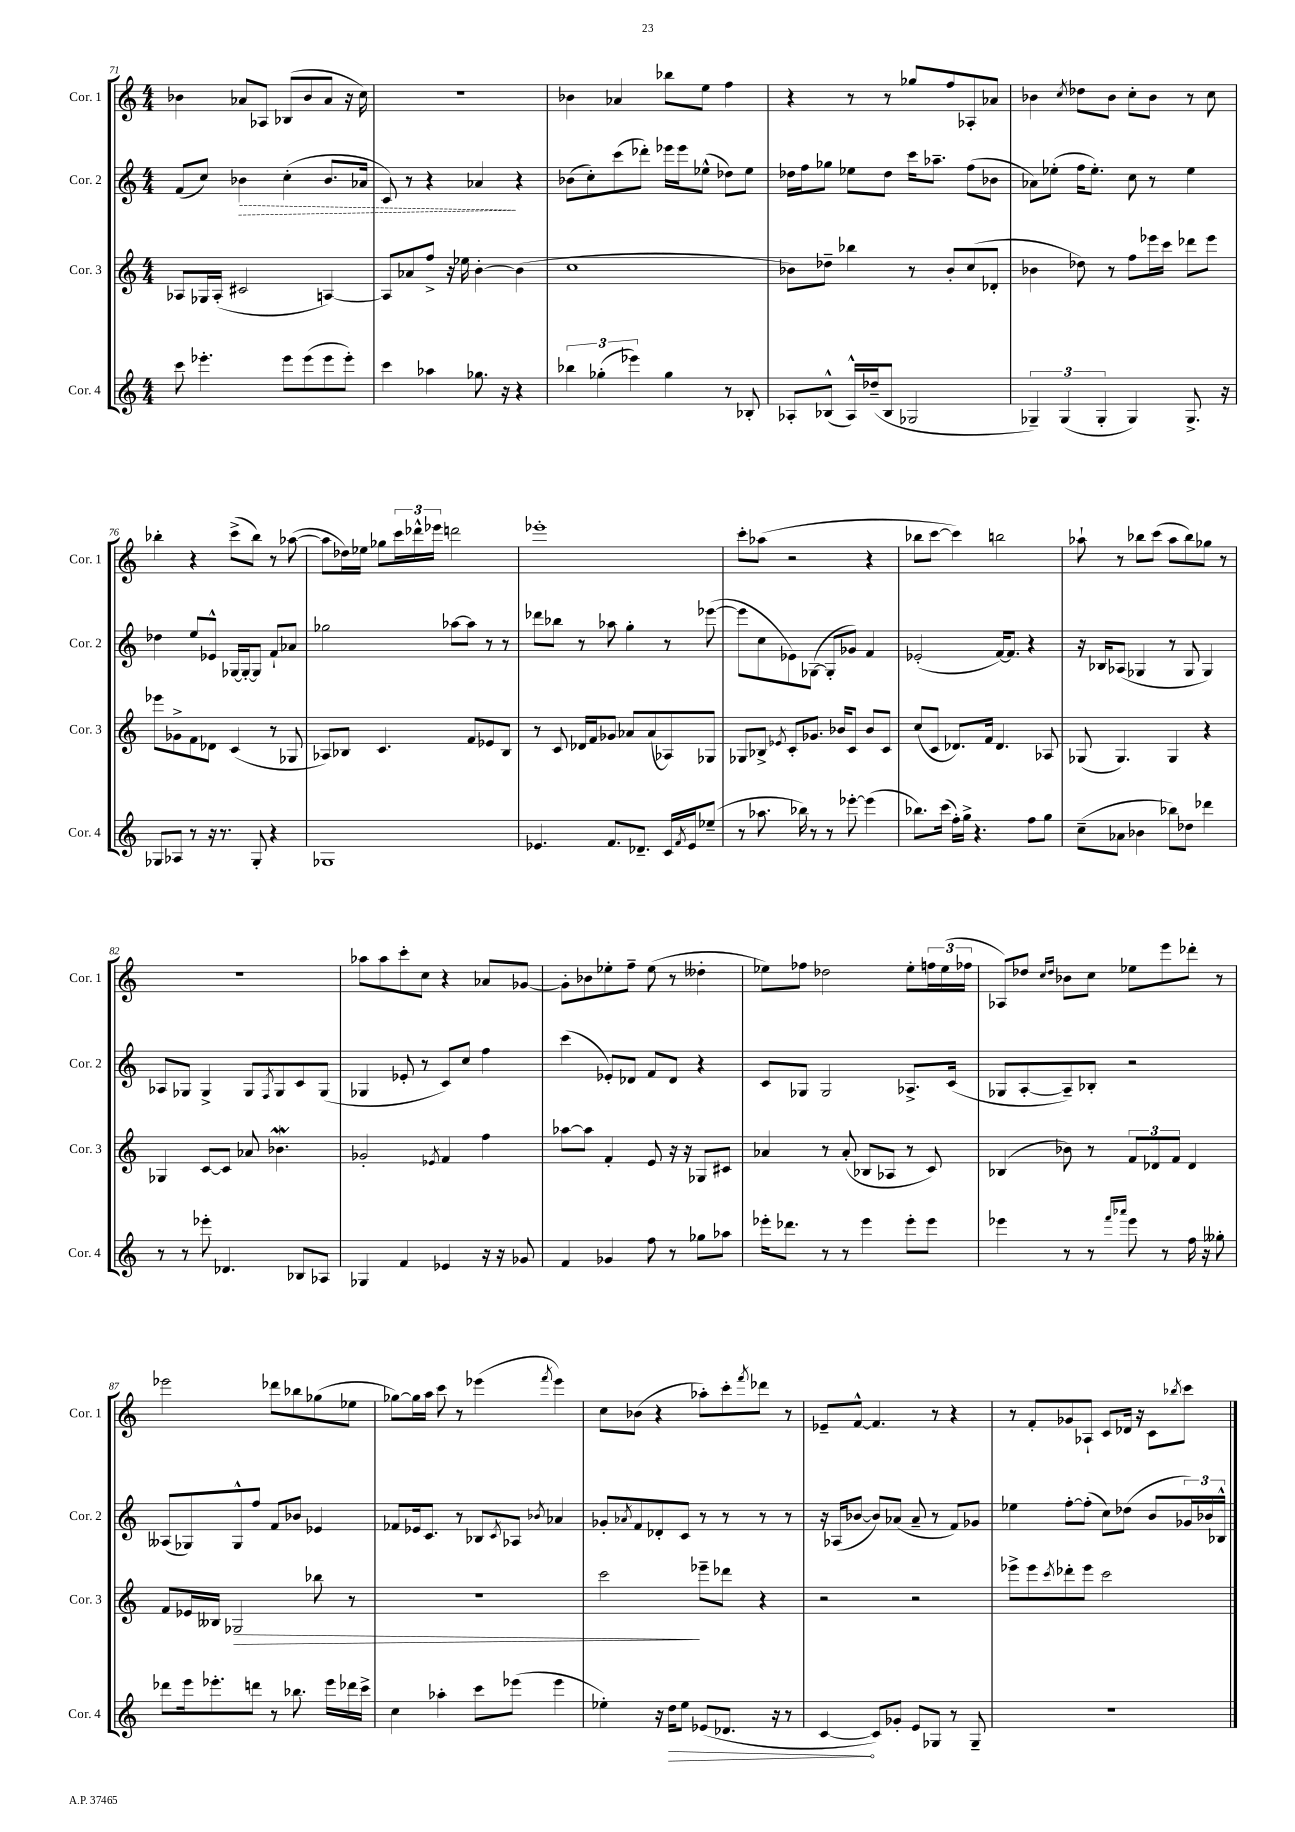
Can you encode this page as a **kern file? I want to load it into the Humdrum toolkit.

**kern	**kern	**kern	**kern
*staff4	*staff3	*staff2	*staff1
*clefG2	*clefG2	*clefG2	*clefG2
*k[]	*k[]	*k[]	*k[]
*M4/4	*M4/4	*M4/4	*M4/4
8ccc\	8A-/L	(8f/L	4b-\
4.eee-'\	16G-/L	8cc/J)	.
.	(16A-'/JJ	.	.
.	2c#/	4b-\	8a-/L
.	.	.	8A-/J
8eee-\L	.	(4cc'\	(8B-/L
(8eee-\	.	.	8b-/
8eee-\	[4A/)	8.b-/L	8a-/J
8eee-'\J)	.	.	16r
.	.	16a-/Jk	16cc\)
=	=	=	=
4ccc\	8A/]L	8c/)	1r
.	8a-/	8r	.
4aa-\	8ff^/J	4r	.
.	16r	.	.
.	16ee-\	.	.
8.gg-\	[4b'\	4a-/	.
16r	.	.	.
4r	(4b\]	4r	.
=	=	=	=
6bb-\	1cc	(8b-\L	4b-\
.	.	8cc'\)	.
(6gg-'\	.	.	.
.	.	(8ccc\	4a-/
6eee-\)	.	.	.
.	.	8ddd-'\J)	.
4gg-\	.	16eee-\LL	8bb-\L
.	.	16eee-\J	.
.	.	(8ee-^^\J	8ee\J
8r	.	8dd-\L)	4ff\
8B-'/	.	8ee-\J	.
=	=	=	=
8A-'/L	8b-\L)	16dd-\LL	4r
.	.	16ff\J	.
(8B-^^/J	8dd-~\J	8gg-\J	.
16A-^^/LL)	4bb-\	8ee-\L	8r
(16dd-~/J	.	.	.
8B-/J	.	8dd-\J	8r
2G-/	8r	16ccc\LK	8gg-/L
.	.	8.aa-~\J	.
.	8b-'/L	.	8ff/
.	(8cc/	(8ff\L	8A-'/
.	8d-'/J	8b-\J	8a-/J
=	=	=	=
6G-~/)	4b-\	8a-\L)	4b-\
.	.	(8ee-'\J	.
(6G-/	.	.	.
.	.	.	8qcc/
.	8dd-\)	16ff\LK	8dd-\L
.	.	8.ee-'\J)	.
6G-'/	.	.	.
.	8r	.	8b-\J
4G-/)	8ff\L	8cc\	8cc'\L
.	16eee-\L	8r	8b-\J
.	16ccc\JJ	.	.
8.G-^/	8ddd-\L	4ee-\	8r
.	8eee-\J	.	8cc\
16r	.	.	.
=	=	=	=
8G-/L	8eee-\L	4dd-\	4bb-'\
8A-/J	8g-^\	.	.
8r	8f\	8ee/L	4r
16r	8d-\J	8e-^^/J	.
8.r	.	.	.
.	(4c/	[16G-/LL	(8ccc^\L
.	.	16G-'/_J	.
8G-'/	.	8G-/]J	8bb-\J)
4r	8r	8f`/L	8r
.	8G-/	8a-/J	([8aa-\
=	=	=	=
1G-	8A-/L)	2gg-\	8aa-\]L
.	8B-/J	.	16dd-\L)
.	.	.	16ee-\JJ
.	4.c/	.	8gg-\L
.	.	.	24ccc\L
.	.	.	24ddd-^^\
.	.	.	24eee-\JJ
.	.	[8aa-\L	2ddd\
.	8f/L	8aa-\]J	.
.	8e-/	8r	.
.	8B-/J	8r	.
=	=	=	=
4.e-/	8r	8ddd-\L	1eee-'
.	8c/	8bb-\J	.
.	16d-/LL	8r	.
.	16f/J	.	.
8.f/L	8g-/J	8aa-\	.
.	8a-/L	4gg'\	.
8.d-~/J	.	.	.
.	(8a-/	.	.
16c/LL	8A-/)	8r	.
8qf/	.	.	.
16e-/J	.	.	.
(8ee-~/J	8G-/J	([8eee-\	.
=	=	=	=
8r	8G-/L	8eee-\]L	8ccc'\L
8.aa-\	8B-^/J	8cc\	(8aa-\J
.	8qe-/	.	.
.	8c'/L	8e-\)	2r
16bb-\)	.	.	.
8r	8.g-/J	([8G-\J	.
8r	.	8G-'/]L	.
.	16b-/LK	.	.
[8eee-'\	8c/J	8g-/J)	.
(4eee-\]	8b-/L	4f/	4r
.	8c/J	.	.
=	=	=	=
8.bb-\L)	(8cc/L	(2e-'/	8bb-\L
.	8c/J	.	[8ccc\J
(16ccc\Jk	.	.	.
16ff'\LL)	8.d-/L)	.	4ccc\])
16gg^\JJ	.	.	.
4.r	.	.	.
.	16f/Jk	.	.
.	4.d-/	[16f/LK)	2bb\
.	.	8.f/]J	.
8ff\L	.	4r	.
8gg\J	8A-/	.	.
=	=	=	=
(8cc~\L	(8G-/	16r	8aa-`\
.	.	16B-/LK	.
8a-\J	4.G-/)	(8A-/J	8r
4b-\	.	4G-/	8bb-\L
.	.	.	(8ccc\J
8bb-\L)	4G-/	8r	8aa-\L
8dd-\J	.	8G-/	8bb-\)
4ddd-\	4r	4G-/)	8gg-\J
.	.	.	8r
=	=	=	=
8r	4G-/	8A-/L	1r
8r	.	8G-/J	.
8eee-'\	[8c/L	4G-^/	.
4.d-/	8c/]J	.	.
.	8a-/	8G-/L	.
.	.	8qF/	.
.	4.b-\	8G-/	.
8B-/L	.	8c/	.
8A-/J	.	(8G-/J	.
=	=	=	=
4G-/	2g-'/	4G-/	8aa-\L
.	.	.	8aa-\
4f/	.	8e-'/	8ccc'\
.	.	8r	8cc\J
.	8qe-/	.	.
4e-/	4f/	8c/L)	4r
.	.	8cc/J	.
16r	4ff\	4ff\	8a-/L
16r	.	.	.
8g-/	.	.	[8g-/J
=	=	=	=
4f/	[8aa-\L	(4ccc\	8g-'\]L
.	8aa-\]J	.	8b-\
4g-/	4f'/	8e-'/L)	8ee-'\
.	.	8d-/J	8ff~\J
8ff\	8e/	8f/L	(8ee-\
8r	16r	8d-/J	8r
.	16r	.	.
8gg-\L	8G-/L	4r	4dd--'\
8aa-\J	8c#/J	.	.
=	=	=	=
16eee-'\LK	4a-/	8c/L	8ee-\L)
8.ddd-\J	.	.	.
.	.	8G-/J	8ff-\J
8r	8r	2G-/	2dd-\
8r	(8a-'/	.	.
4eee-\	8B-/L	.	.
.	8A-/J	.	.
8eee-'\L	8r	8.A-^/L	8ee-'\L
8eee-\J	8c/)	.	24ff\L
.	.	.	(24ee-\
.	.	(16c/Jk	.
.	.	.	24ff-\JJ
=	=	=	=
4eee-\	(4B-/	8G-/L	8A-/L)
.	.	[8A'/	8dd-/J
.	.	.	16qqcc/LL
.	.	.	16qqdd-/JJ
8r	8b-\)	8A~/])	8b-\L
8r	8r	8B-'/J	8cc\J
16qqfff/LL	.	.	.
16qqaaa-/JJ	.	.	.
8eee-\	12f/L	2r	8ee-\L
.	12d-/	.	.
8r	.	.	8eee\
.	12f/J	.	.
16ff\	4d-/	.	8ddd-'\J
16r	.	.	.
8gg--'\	.	.	8r
=	=	=	=
8ddd-\L	8f/L	(8A--/L	2eee-\
16eee\k	16e-/L	8G-/)	.
8.eee-'\	16B--/JJ	.	.
.	2G-/	8G-^^/	.
8ddd\J	.	8ff/J	.
8r	.	8f/L	8ddd-\L
8.bb-\	.	8b-/J	8bb-\
.	8bb-\	4e-/	(8gg-\
16eee-\LL	.	.	.
16ddd-\	8r	.	8ee-\J
16ccc^\JJ	.	.	.
=	=	=	=
4cc\	1r	8f-/L	[8gg-\L)
.	.	16e-/k	16gg-\]L
.	.	8.c/J	16aa\JJ
4aa-'\	.	.	8ccc\
.	.	8r	8r
8ccc\L	.	8B-/L	(4eee-\
.	.	8qc/	.
(8eee-\J	.	8A-/J	.
.	.	8qb-/	8qfff/
4eee-\	.	4a-/	4eee-\)
=	=	=	=
4ee-'\)	2ccc\	8g-'/L	8cc\L
.	.	8qa-/	.
.	.	8f/	(8b-\J
16r	.	8d-'/	4r
16dd\LK	.	.	.
8ee-\J	.	8c/J	.
(8e-/L	8eee-~\L	8r	8aa-'\L)
8.d-/J	8ddd-\J	8r	8ccc'\
.	.	.	8qfff/
.	4r	8r	8ddd-\J
16r	.	.	.
8r	.	8r	8r
=	=	=	=
[4c/	2r	16r	8e-~/L
.	.	(16A-/LK	.
.	.	[8b-/J	[8f^^/J
8c/]L)	.	8b-/]L)	4.f/]
8g-'/J	.	(8a-/J	.
8e/L	2r	8a-~/	.
8G-/J	.	8r	8r
8r	.	8f/L)	4r
8G-~/	.	8g-/J	.
=	=	=	=
1r	8eee-^\L	4ee-\	8r
.	8eee-\	.	8f'/L
.	8qccc/	.	.
.	8ddd-'\	[8ff'\L	8g-/
.	8eee-\J	(8ff'\]J	8A-`/J
.	2ccc\	8cc\L)	8c/L
.	.	(8dd-\J	16d-/Jk
.	.	.	16r
.	.	8b/L	8c\L
.	.	.	8qbb-/
.	.	24g-/L)	8ccc\J
.	.	24b-/	.
.	.	24B-^^/JJ	.
==	==	==	==
*-	*-	*-	*-
